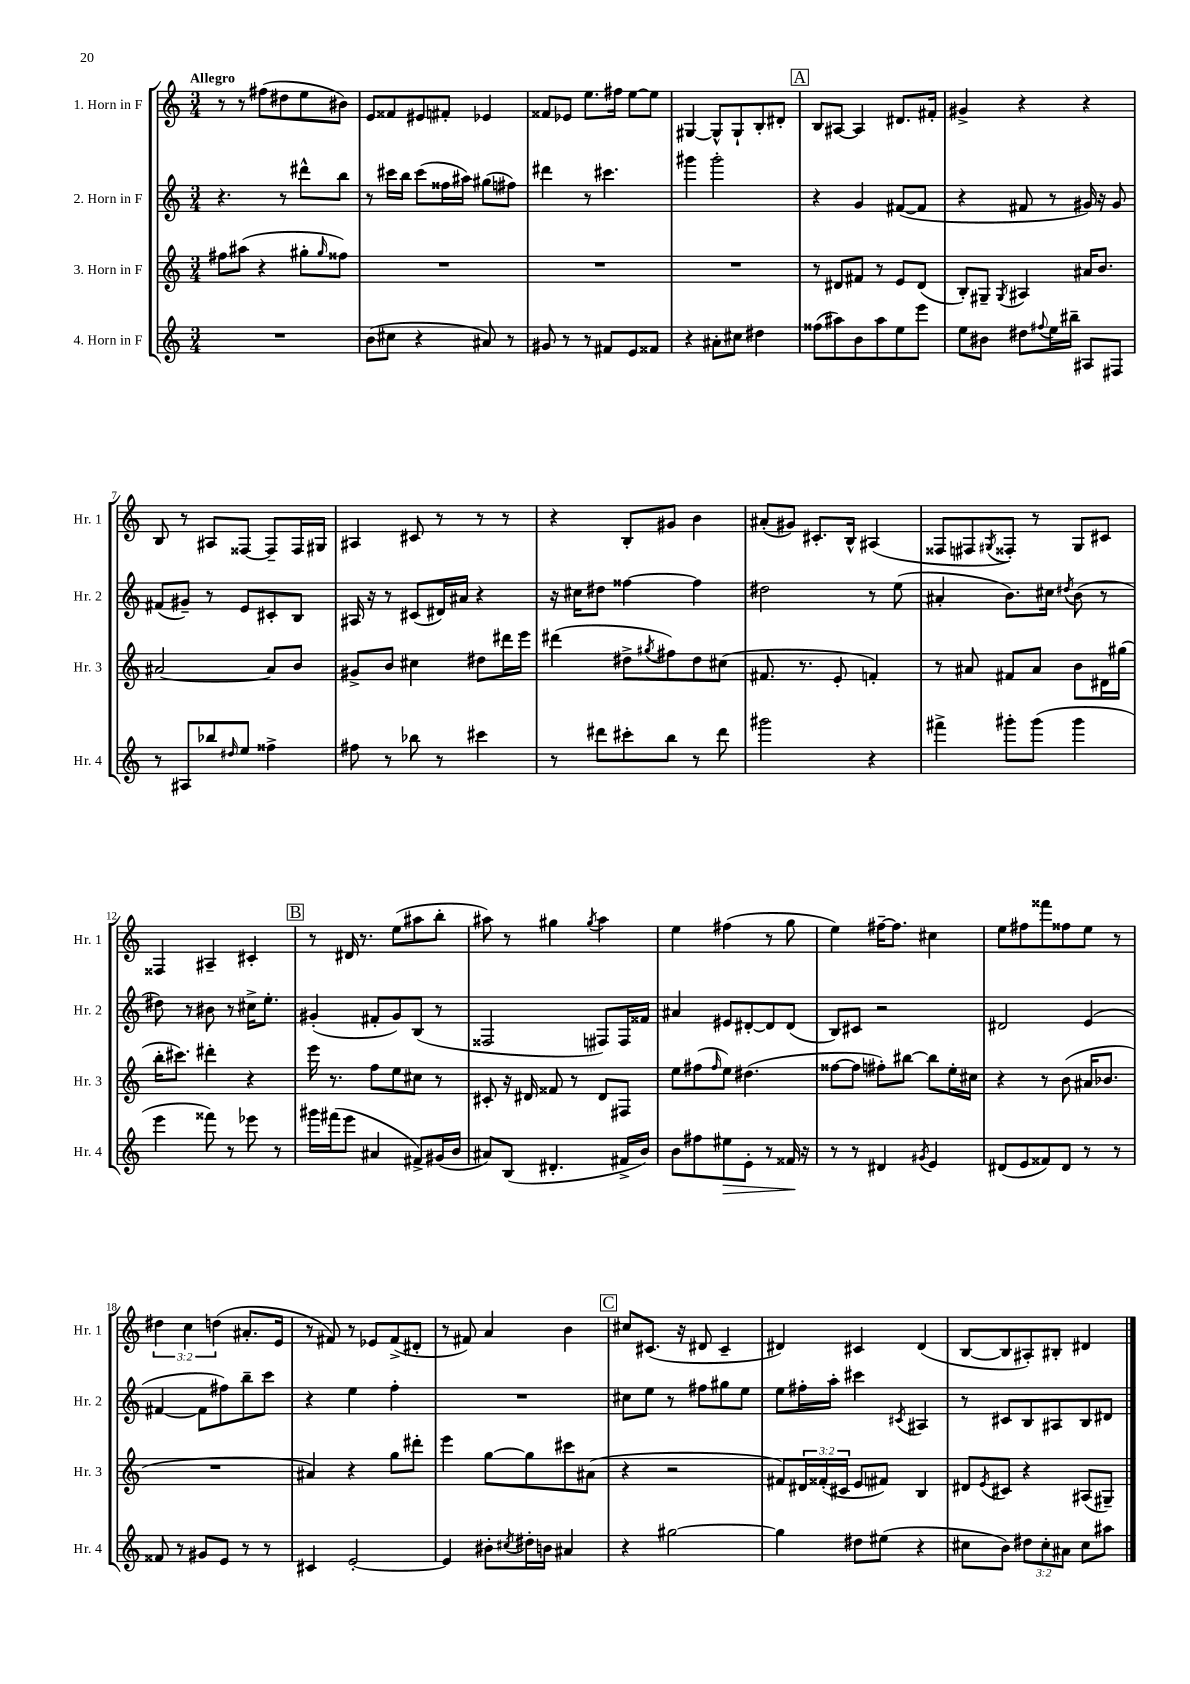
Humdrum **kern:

**kern	**kern	**kern	**kern
*staff4	*staff3	*staff2	*staff1
*clefG2	*clefG2	*clefG2	*clefG2
*k[]	*k[]	*k[]	*k[]
*M3/4	*M3/4	*M3/4	*M3/4
2.r	8ff#	4.r	8r
.	(8aa#	.	8r
.	4r	.	(8ff#
.	.	8r	8dd#
.	8gg#'	8ddd#^^	8ee
.	16qqgg#	.	.
.	8ff##)	8bb	8b#)
=	=	=	=
(8b	2.r	8r	8e
8cc#	.	16ccc#	8f##
.	.	16bb	.
4r	.	(8ccc#	8e#
.	.	16ff##	8f#'
.	.	16aa#)	.
8a#)	.	(8gg#	4e-
8r	.	8ff#)	.
=	=	=	=
8g#	2.r	4ddd#	8f##
8r	.	.	8e-
8r	.	8r	8.ee
8f#	.	4.ccc#	.
.	.	.	16ff#
8e	.	.	[8ee
8f##	.	.	8ee]
=	=	=	=
4r	2.r	4ggg#	[4G#
8a#'	.	2ggg#'	8G#^^]
8cc#	.	.	8G#`
4dd#	.	.	8B'
.	.	.	8d#'
=	=	=	=
(8ff##	8r	4r	8B
8aa#)	8d#	.	[8A#
8b	8f#	4g	4A#]
8aa#	8r	.	.
8ee	8e	([8f#	8.d#
8eee	(8d#	8f#]	.
.	.	.	16f#'
=	=	=	=
8ee	8B')	4r	4g#^
8b#	8G#~	.	.
.	8qG#	.	.
8dd#	4A#	8f#	4r
8qqff#	.	.	.
16ee	.	8r	.
16bb#~	.	.	.
8A#	16a#	16g#)	4r
.	8.b	16r	.
8F#	.	8g#	.
=	=	=	=
8r	[2a#	(8f#	8B
8A#	.	8g#~)	8r
8bb-	.	8r	8A#
16qqdd#	.	.	.
8ee	.	8e	[8F##
4ff##^	8a#]	8c#'	8F##~]
.	8b	8B	16F##
.	.	.	16G#
=	=	=	=
8ff#	8g#^	16A#	4A#
.	.	16r	.
8r	8b	8r	.
8bb-	4cc#	(8c#	8c#
8r	.	16d#)	8r
.	.	16a#	.
4ccc#	8dd#	4r	8r
.	16ddd#	.	8r
.	16eee	.	.
=	=	=	=
8r	(4ddd#	16r	4r
.	.	16cc#	.
8ddd#	.	8dd#	.
8ccc#'	8dd#^	[4ff##	8B'
.	8qgg#	.	.
8bb	8ff#)	.	8g#
8r	8dd#	4ff##]	4b
8ddd#	(8cc#	.	.
=	=	=	=
2ggg#	8.f#	2dd#	(8a#'
.	.	.	8g#)
.	8.r	.	.
.	.	.	8.c#'
.	8e'	.	.
.	.	.	16B^^
4r	4f')	8r	(4A#
.	.	(8ee	.
=	=	=	=
4fff#^	8r	4a#'	8F##
.	8a#	.	8F#
.	.	.	8qG#
8ggg#'	8f#	8.b)	8F##')
(8ggg#	8a#	.	8r
.	.	16cc#	.
.	.	8qdd#	.
4ggg#	8b	(8b	8G#
.	16d#	8r	8c#
.	(16gg#	.	.
=	=	=	=
4eee	16bb'	8dd#)	4F##
.	8.ccc#)	.	.
.	.	8r	.
8fff##)	4ddd#'	8b#	4A#~
8r	.	8r	.
8eee-	4r	16cc#^	4c#'
.	.	8.ee'	.
8r	.	.	.
=	=	=	=
16ggg#	16eee	(4g#'	8r
(16fff#	8.r	.	.
8eee	.	.	16d#
.	.	.	8.r
4a#	8ff	8f#'	.
.	8ee	8g#)	(8ee
8f#^)	8cc#	(8B	8aa#
(16g#	8r	8r	8bb'
16b	.	.	.
=	=	=	=
8a#)	8c#'	2F##	8aa#)
(8B	16r	.	8r
.	16d#	.	.
4.d#'	8f##	.	4gg#
.	8r	.	.
.	.	.	8qgg#
.	8d#	8F#)	4aa#
16f#^	8F#	16F#	.
16b)	.	16f##	.
=	=	=	=
8b	8ee	4a#	4ee
8ff#	(8ff#	.	.
.	16qqff#	.	.
8ee#	8ee)	8e#	(4ff#
8e'	(4.dd#	[8d#'	.
8r	.	8d#]	8r
16f##	.	(8d#	8gg
16r	.	.	.
=	=	=	=
8r	[8ff##	8B)	4ee)
8r	8ff##]	8c#	.
4d#	8ff#')	2r	[16ff#~
.	.	.	8.ff#]
.	[8bb#	.	.
8qg#	.	.	.
4e	8bb#]	.	4cc#
.	16ee'	.	.
.	16cc#	.	.
=	=	=	=
(8d#	4r	2d#	8ee
8e	.	.	8ff#
8f##)	8r	.	8fff##
8d#	(8b	.	8ff##
8r	16a#	(4e	8ee
.	8.b-	.	.
8r	.	.	8r
=	=	=	=
8f##	2.r	[4f#	6dd#
8r	.	.	.
.	.	.	6cc
8g#	.	8f#]	.
.	.	.	(6dd
8e	.	8ff#)	.
8r	.	8bb~	8.a#'
8r	.	8ccc	.
.	.	.	16e
=	=	=	=
4c#	4a#)	4r	8r
.	.	.	8f#)
[2e'	4r	4ee	8r
.	.	.	8e-
.	8gg	4ff'	(8f#^
.	8ddd#'	.	8d#'
=	=	=	=
4e]	4eee	2.r	8r
.	.	.	8f#)
8b#'	[8gg	.	4a
8qcc#	.	.	.
16dd#'	8gg]	.	.
16b	.	.	.
4a#	8ccc#	.	4b
.	(8a#	.	.
=	=	=	=
4r	4r	8cc#	8cc#
.	.	8ee	(8.c#
[2gg#	2r	8r	.
.	.	.	16r
.	.	8ff#	8d#
.	.	8gg#	4c#~
.	.	8ee	.
=	=	=	=
4gg#]	8f#)	8ee	4d#)
.	24d#	16ff#'	.
.	(24f##'	.	.
.	.	16aa'	.
.	24c#	.	.
8dd#	8e	4ccc#	4c#
(8ee#	8f#)	.	.
.	.	8qc#	.
4r	4B	4A#	(4d#
=	=	=	=
8cc#	8d#	8r	[8B
.	8qe	.	.
8b)	8c#	8c#	8B]
12dd#	4r	8B	8A#')
12cc#'	.	.	.
.	.	8A#	8B#'
12a#	.	.	.
8cc#	(8A#	8B	4d#
8aa#	8G#~)	8d#	.
==	==	==	==
*-	*-	*-	*-
